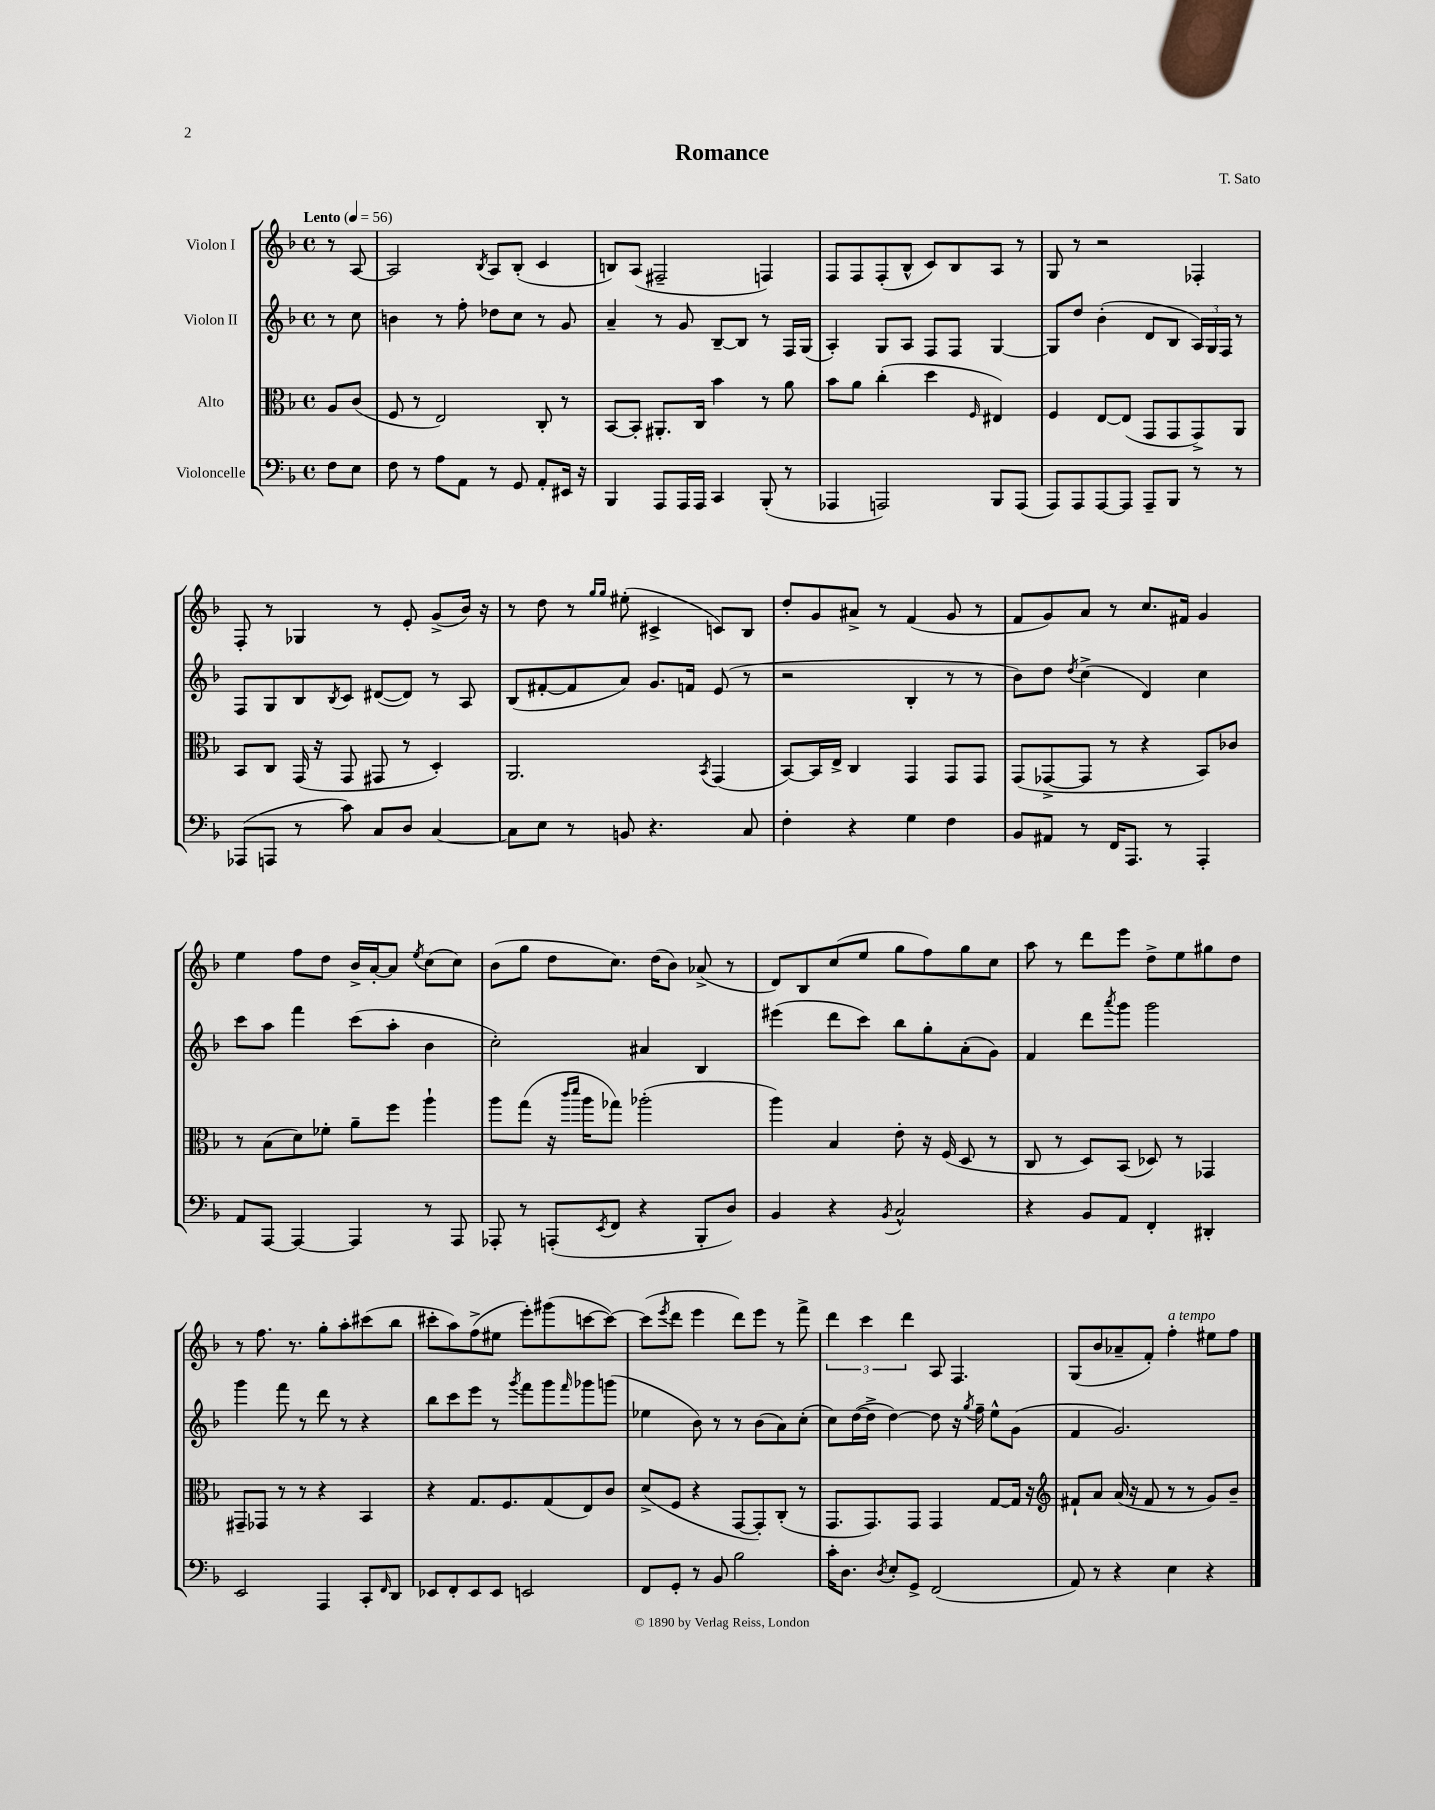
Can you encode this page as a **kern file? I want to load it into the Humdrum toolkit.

**kern	**kern	**kern	**kern
*staff4	*staff3	*staff2	*staff1
*clefF4	*clefC3	*clefG2	*clefG2
*k[b-]	*k[b-]	*k[b-]	*k[b-]
*M4/4	*M4/4	*M4/4	*M4/4
*met(c)	*met(c)	*met(c)	*met(c)
*MM56	*MM56	*MM56	*MM56
8F\L	8A/L	8r	8r
8E\J	(8c/J	8cc\	[8A/
=	=	=	=
8F\	8F/	4b\	2A/]
8r	8r	.	.
8A\L	2E/)	8r	.
8AA\J	.	8ff'\	.
.	.	.	8qB-/
8r	.	8dd-\L	8A/L
8GG/	.	8cc\J	(8B-'/J
8AA'/L	8C'/	8r	4c/
16EE#/Jk	8r	8g/	.
16r	.	.	.
=	=	=	=
4BBB-/	[8BB-/L	4a~/	8B/L)
.	8BB-'/]J	.	(8A/J
8AAA/L	8.AA#'/L	8r	2F#~/
16AAA/L	.	8g/	.
16AAA/JJ	16C/Jk	.	.
4CC/	4b-\	[8B-~/L	.
.	.	8B-/]J	.
(8BBB-'/	8r	8r	4F/)
8r	8a\	16F/LL	.
.	.	(16G/JJ	.
=	=	=	=
4AAA-/	8b-\L	4A'/)	8F/L
.	8a\J	.	8F/
2AAA/)	(4cc'\	8G/L	(8F'/
.	.	8A/J	8B-^^/J
.	4dd\	8F/L	8c/L)
.	.	8F/J	8B-/
.	16qqF/	.	.
8BBB-/L	4E#/)	[4G/	8A/J
(8AAA/J	.	.	8r
=	=	=	=
8AAA/L)	4F/	8G/]L	8G/
8AAA/	.	8dd/J	8r
[8AAA/	[8E/L	(4b-'\	2r
8AAA/]J	(8E/]J	.	.
8AAA~/L	8GG/L	8d/L	.
8BBB-/J	8GG/	8B-/J	.
8r	8GG^/)	24A/LL)	4F-'/
.	.	24G/	.
.	.	24F/JJ	.
8r	8AA/J	8r	.
=	=	=	=
(8AAA-/L	8BB-/L	8F/L	8F'/
8AAA/J	8C/J	8G/	8r
8r	(16GG/	8B-/	4G-/
.	16r	.	.
.	.	8qB-/	.
8c\)	8GG/	8c/J	.
8C/L	8GG#/	([8d#/L	8r
8D/J	8r	8d#/]J)	8e'/
[4C/	4D'/)	8r	(8g^/L
.	.	8A/	16b-/Jk)
.	.	.	16r
=	=	=	=
8C\]L	2.AA/	(8B-/L	8r
8E\J	.	[8f#'/	8dd\
8r	.	8f#/]	8r
.	.	.	16qqgg/LL
.	.	.	16qqgg/JJ
8BB/	.	8a/J)	(8ee#'\
4.r	.	8.g/L	4c#^/
.	.	16f/Jk	.
.	8qBB-/	.	.
.	(4GG/	(8e/	8c/L)
8C/	.	8r	8B-/J
=	=	=	=
4F'\	[8BB-/L)	2r	8dd'/L
.	16BB-/]L	.	8g/
.	16E^/JJ	.	.
4r	4C/	.	8a#^/J
.	.	.	8r
4G\	4GG/	4B-'/	(4f/
4F\	8GG/L	8r	8g/
.	8GG/J	8r	8r
=	=	=	=
8BB-/L	(8GG/L	8b-\L)	8f/L
8AA#/J	[8GG-^/	8dd\J	8g/)
.	.	8qdd/	.
8r	8GG-/]J	(4cc^\	8a/J
16FF/LK	8r	.	8r
8.AAA/J	.	.	.
.	4r	4d/)	8.cc/L
8r	.	.	.
.	.	.	16f#/Jk
4AAA'/	8BB-/L)	4cc\	4g/
.	8c-/J	.	.
=	=	=	=
8AA/L	8r	8ccc\L	4ee\
[8AAA/J	(8B-\L	8aa\J	.
4AAA/_	8d\)	4fff\	8ff\L
.	8f-'\J	.	8dd\J
4AAA/]	8a~\L	(8ccc\L	16b-^/LL
.	.	.	[16a'/J
.	8ff\J	8aa'\J	8a/]J
.	.	.	8qee/
8r	4aa`\	4b-\	(8cc\L
8AAA/	.	.	8cc\J)
=	=	=	=
8AAA-'/	8aa\L	2cc'\)	(8b-\L
8r	(8gg\J	.	8gg\J
(8AAA'/L	16r	.	8dd\L
.	16qqccc/LL	.	.
.	16qqddd/JJ	.	.
.	16aa\LK	.	.
8qEE/	.	.	.
8FF/J	8gg-\J)	.	8.cc\J)
4r	(2aa-'\	4a#/	.
.	.	.	(16dd\LK
.	.	.	8b-\J)
8BBB-'/L	.	4B-/	(8a-^/
8D/J)	.	.	8r
=	=	=	=
4BB-/	4aa\)	(4eee#\	8d/L)
.	.	.	8B-/
4r	4B-/	8ddd\L	(8cc/
.	.	8ccc\J)	8ee/J
8qBB-/	.	.	.
2C^^/	8e'\	8bb-\L	8gg\L
.	16r	8gg'\	8ff\)
.	(16F/	.	.
.	8D/	(8a'\	8gg\
.	8r	8g\J)	8cc\J
=	=	=	=
4r	8C/	4f/	8aa\
.	8r	.	8r
8BB-/L	8D/L)	8ddd\L	8ddd\L
.	.	8qaaa/	.
8AA/J	(8BB-/J	8ggg\J	8eee\J
4FF'/	8D-/)	2ggg\	8dd^\L
.	8r	.	8ee\
4DD#'/	4GG-/	.	8gg#\
.	.	.	8dd\J
=	=	=	=
2EE/	8GG#~/L	4ggg\	8r
.	8GG-/J	.	8.ff\
.	8r	8fff\	.
.	.	.	8.r
.	8r	8r	.
4AAA/	4r	8ddd\	8gg'\L
.	.	8r	8aa'\
8CC'/L	4BB-/	4r	(8ccc#\
16qqFF/	.	.	.
8DD/J	.	.	8bb-\J
=	=	=	=
8EE-/L	4r	8bb-\L	8ccc#'\L
8FF'/	.	8ccc\	8aa\)
8EE-/	8.G/L	8eee\J	(8ff^\
8EE-/J	.	8r	8ee#\J
.	8.F/	.	.
.	.	8qggg/	.
2EE/	.	8fff\L	8eee'\L)
.	(8G/	8ggg\	(8ggg#\
.	.	16qqfff/	.
.	8E/)	8ggg-\	[8ccc\
.	8c/J	(8ggg\J	8ccc\_J)
=	=	=	=
8FF/L	(8d^/L	4ee-\	(8ccc\]L
.	.	.	8qeee/
8GG'/J	8F/J	.	8ddd\J
8r	4r	8b-\)	4eee\
8BB-/	.	8r	.
2B-\	[8GG/L	8r	8ddd\L)
.	8GG'/])	(8b-\L	8eee\J
.	(8C'/J	8a\)	8r
.	8r	(8cc'\J	8fff^\
=	=	=	=
16c'\LK	8.GG/L	8cc\L)	6ddd\
8.D\J	.	.	.
.	.	([16dd\L	.
.	.	.	6ccc\
.	8.GG/)	16dd^\]JJ	.
8qD/	.	.	.
8E'/L	.	[4dd\)	.
.	.	.	6ddd\
8GG^/J	8GG/J	.	.
(2FF/	4GG/	8dd\]	8A/
.	.	16r	4.F/
.	.	8qgg/	.
.	.	16ff~\	.
.	[8G/L	8ee^^\L	.
.	16G/]Jk	(8g\J	.
.	16r	.	.
=	=	=	=
*	*clefG2	*	*
8AA/)	8f#`/L	4f/	(8G/L
8r	8a/J	.	8b-/
4r	(16a/	2.g/)	8a-~/
.	16r	.	.
.	8f#/	.	8f'/J)
4E\	8r	.	4ff'\
.	8r	.	.
4r	8g/L)	.	8ee#\L
.	8b-~/J	.	8ff\J
==	==	==	==
*-	*-	*-	*-
